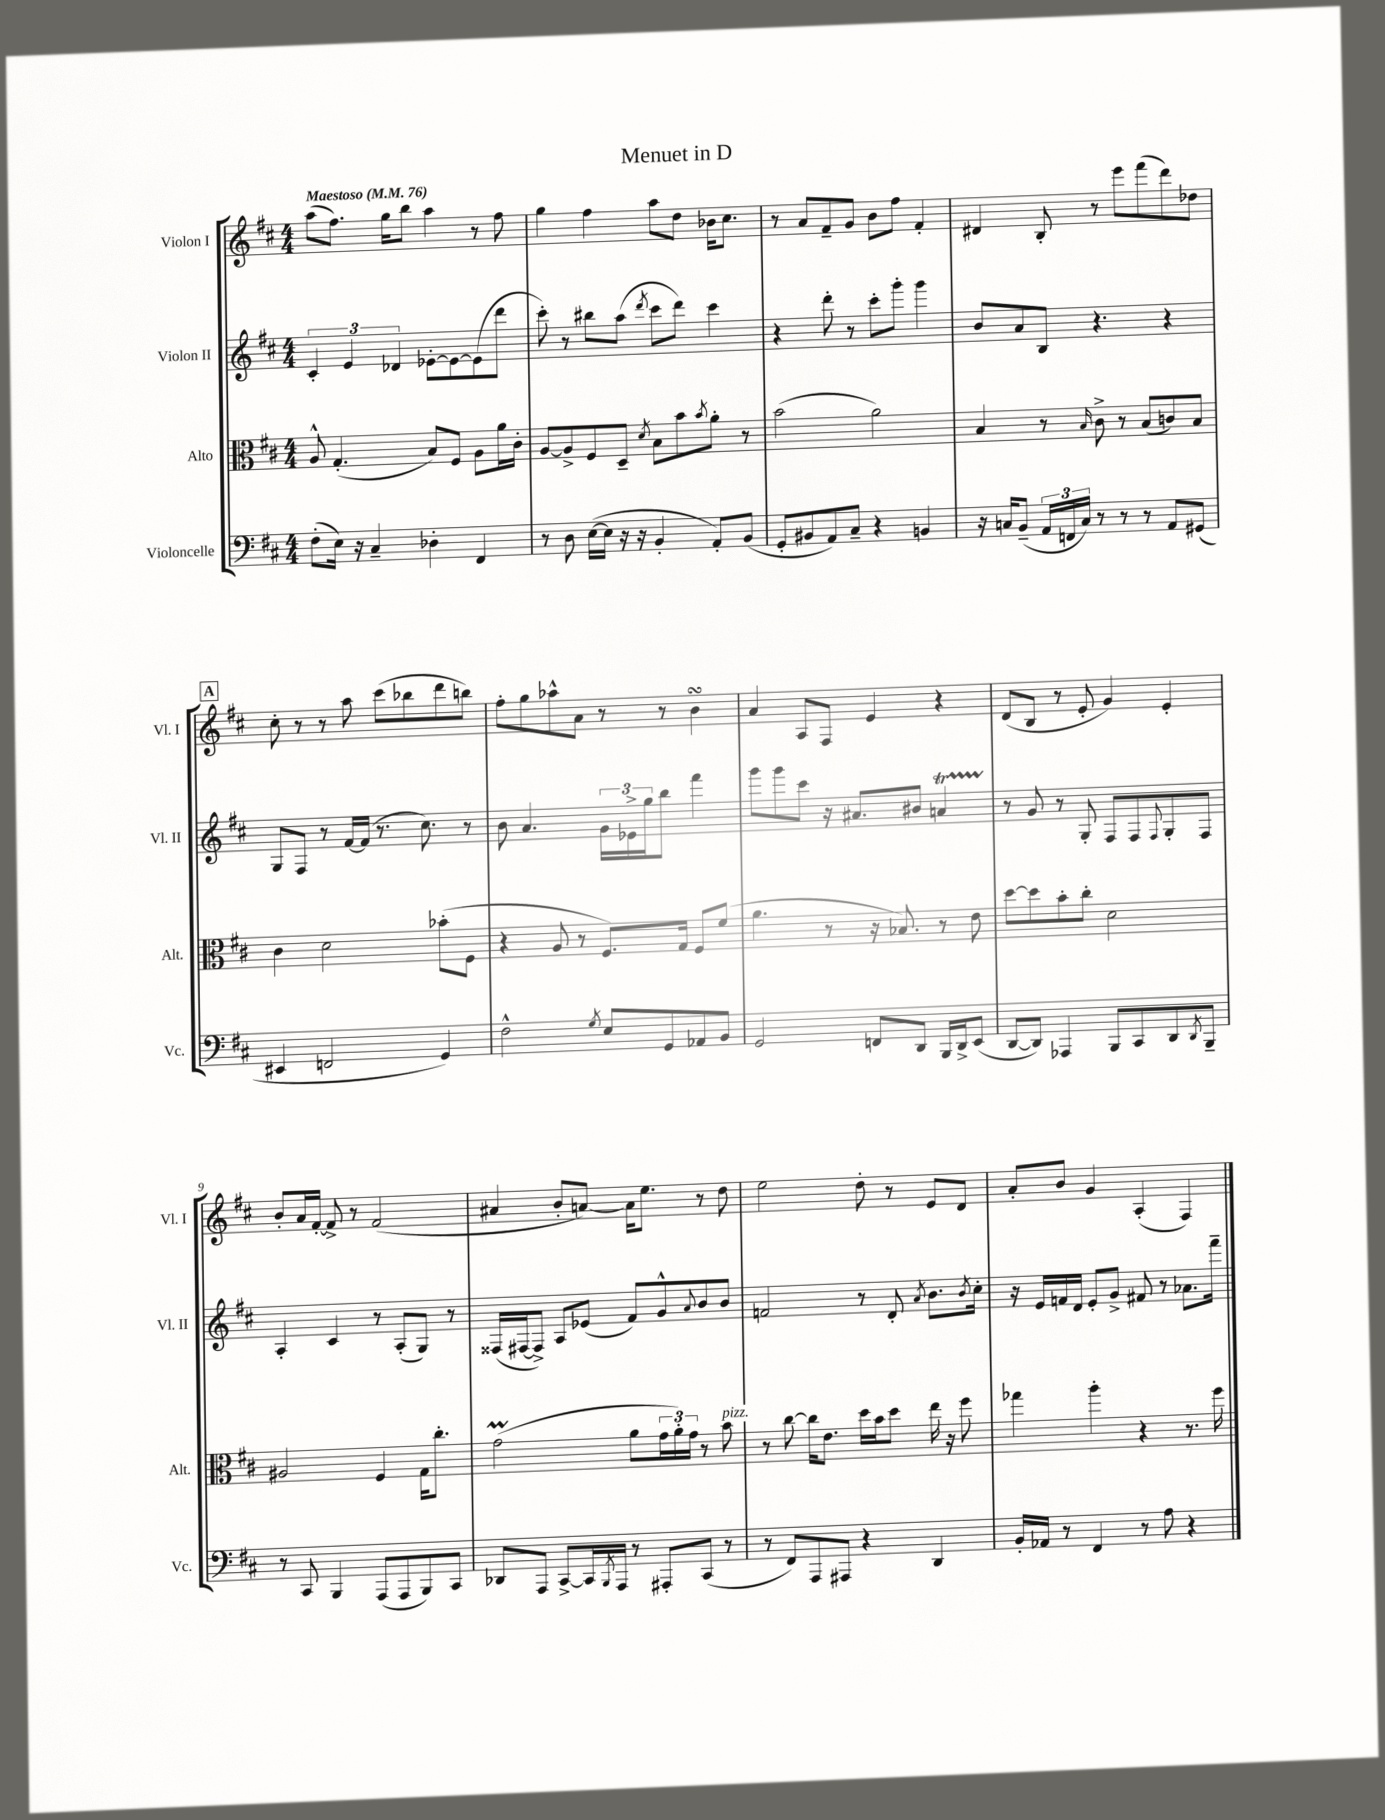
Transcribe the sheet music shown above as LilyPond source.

\header { title = "Menuet in D" }
<<
\new StaffGroup <<
\new Staff = "s0" \with { instrumentName = "Violon I" shortInstrumentName = "Vl. I" } {
    \clef treble \key d \major \numericTimeSignature \time 4/4 \tempo "Maestoso" 4 = 76
    a''8( fis''8.) g''16 b''8 a''4 r8 fis''8 |
    g''4 fis''4 a''8 d''8 bes'16 cis''8. |
    r8 a'8 fis'8-- g'8 b'8 fis''8 fis'4-. |
    dis'4 b8-. r8 e'''8 fis'''8( d'''8) des''8 |
    \mark \markup { \box "A" } cis''8-. r8 r8 a''8 cis'''8( bes''8 d'''8 b''8) |
    fis''8-. g''8 aes''8-^ a'8 r8 r8 b'4\turn |
    a'4 a8 fis8 e'4 r4 |
    d'8( b8 r8 e'8-. g'4) e'4-. |
    b'8-. a'16 fis'16~-. fis'8-> r8 fis'2( |
    ais'4 b'8-. a'8~) a'16 e''8. r8 d''8 |
    e''2 d''8-. r8 e'8 d'8 |
    a'8-. b'8 g'4 a4-.( fis4) \bar "|." |
}
\new Staff = "s1" \with { instrumentName = "Violon II" shortInstrumentName = "Vl. II" } {
    \clef treble \key d \major \numericTimeSignature \time 4/4
    \tuplet 3/2 { cis'4-. e'4 des'4 } ees'8~-. ees'8~ ees'8( d'''8 |
    cis'''8-.) r8 bis''8 a''8( \acciaccatura { d'''8 } cis'''8 d'''8) cis'''4 |
    r4 d'''8-. r8 cis'''8-. g'''8-. g'''4 |
    b'8 a'8 b8 r4. r4 |
    \mark \markup { \box "A" } g8 fis8 r8 fis'16~ fis'16( r8. cis''8.) r8 |
    b'8 a'4. \tuplet 3/2 { g'16 ees'16-> g''16 } b''8 fis'''4 |
    g'''8 g'''8 cis'''8 r16 ais'8. bis'8 a'4\startTrillSpan |
    r8\stopTrillSpan g'8 r8 g8-. fis8 fis8 \appoggiatura { fis8 } g8-. fis8 |
    a4-. cis'4 r8 a8-.( g8) r8 |
    fisis16( fis16~ fis8->) a8 ees'8( fis'8) g'8-^ \appoggiatura { a'8 } b'8 b'8 |
    f'2 r8 d'8-. \acciaccatura { a'8 } b'8. \acciaccatura { b'8 } cis''16-. |
    r16 e'16 f'16 d'16 e'8-. g'8-> fis'8 r8 aes'8. fis'''16-- \bar "|." |
}
\new Staff = "s2" \with { instrumentName = "Alto" shortInstrumentName = "Alt." } {
    \clef alto \key d \major \numericTimeSignature \time 4/4
    a8-^ g4.-.( b8) fis8 a8 a'16 cis'16-. |
    a8~ a8-> fis8 d8-- \acciaccatura { d'8 } b8 b'8 \acciaccatura { b'8 } a'8-. r8 |
    b'2( a'2) |
    b4 r8 \grace { b16 } cis'8-> r8 b8( c'8) b8 |
    \mark \markup { \box "A" } cis'4 d'2 bes'8-.( fis8 |
    r4 a8 r8 fis8.) g16 fis8 fis'8( |
    a'4. r8 r16 bes8.) r8 e'8 |
    d''8~ d''8 b'8-. cis''8-. d'2 |
    ais2 fis4 g16 cis''8.-. |
    g'2\prall( a'8 \tuplet 3/2 { g'16 a'16-.) g'16 } r8 b'8^\markup { \italic "pizz." } |
    r8 cis''8~ cis''16 e'8. d''16 b'16 d''8 e''16 r16 fis''8 |
    ges''4 a''4-. r4 r8. fis''16 \bar "|." |
}
\new Staff = "s3" \with { instrumentName = "Violoncelle" shortInstrumentName = "Vc." } {
    \clef bass \key d \major \numericTimeSignature \time 4/4
    fis8-.( e16) r16 cis4-- des4-. fis,4 |
    r8 d8 e16~( e16 r16 r16 b,4-. a,8-.) b,8( |
    g,8-. bis,8 a,8) cis8-- r4 b,4 |
    r16 c16 b,8--( \tuplet 3/2 { a,16 f,16 c16) } r8 r8 r8 a,8 gis,8( |
    \mark \markup { \box "A" } eis,4 f,2 g,4) |
    fis2-^ \acciaccatura { g8 } e8 g,8 aes,8 b,8 |
    g,2 f,8 d,8 b,,16 d,16-> e,8( |
    d,8~ d,8) aes,,4 b,,8 cis,8 d,8 \acciaccatura { d,8 } b,,8-- |
    r8 cis,8 b,,4 a,,8( a,,8 b,,8) cis,8 |
    des,8 a,,8 cis,8~-> cis,16 \acciaccatura { b,,8 } a,,16 r8 ais,,8-. cis,8( r8 |
    r8 fis,8) a,,8 ais,,8 r4 d,4 |
    b,16-. aes,16 r8 fis,4 r8 a8 r4 \bar "|." |
}
>>
>>
